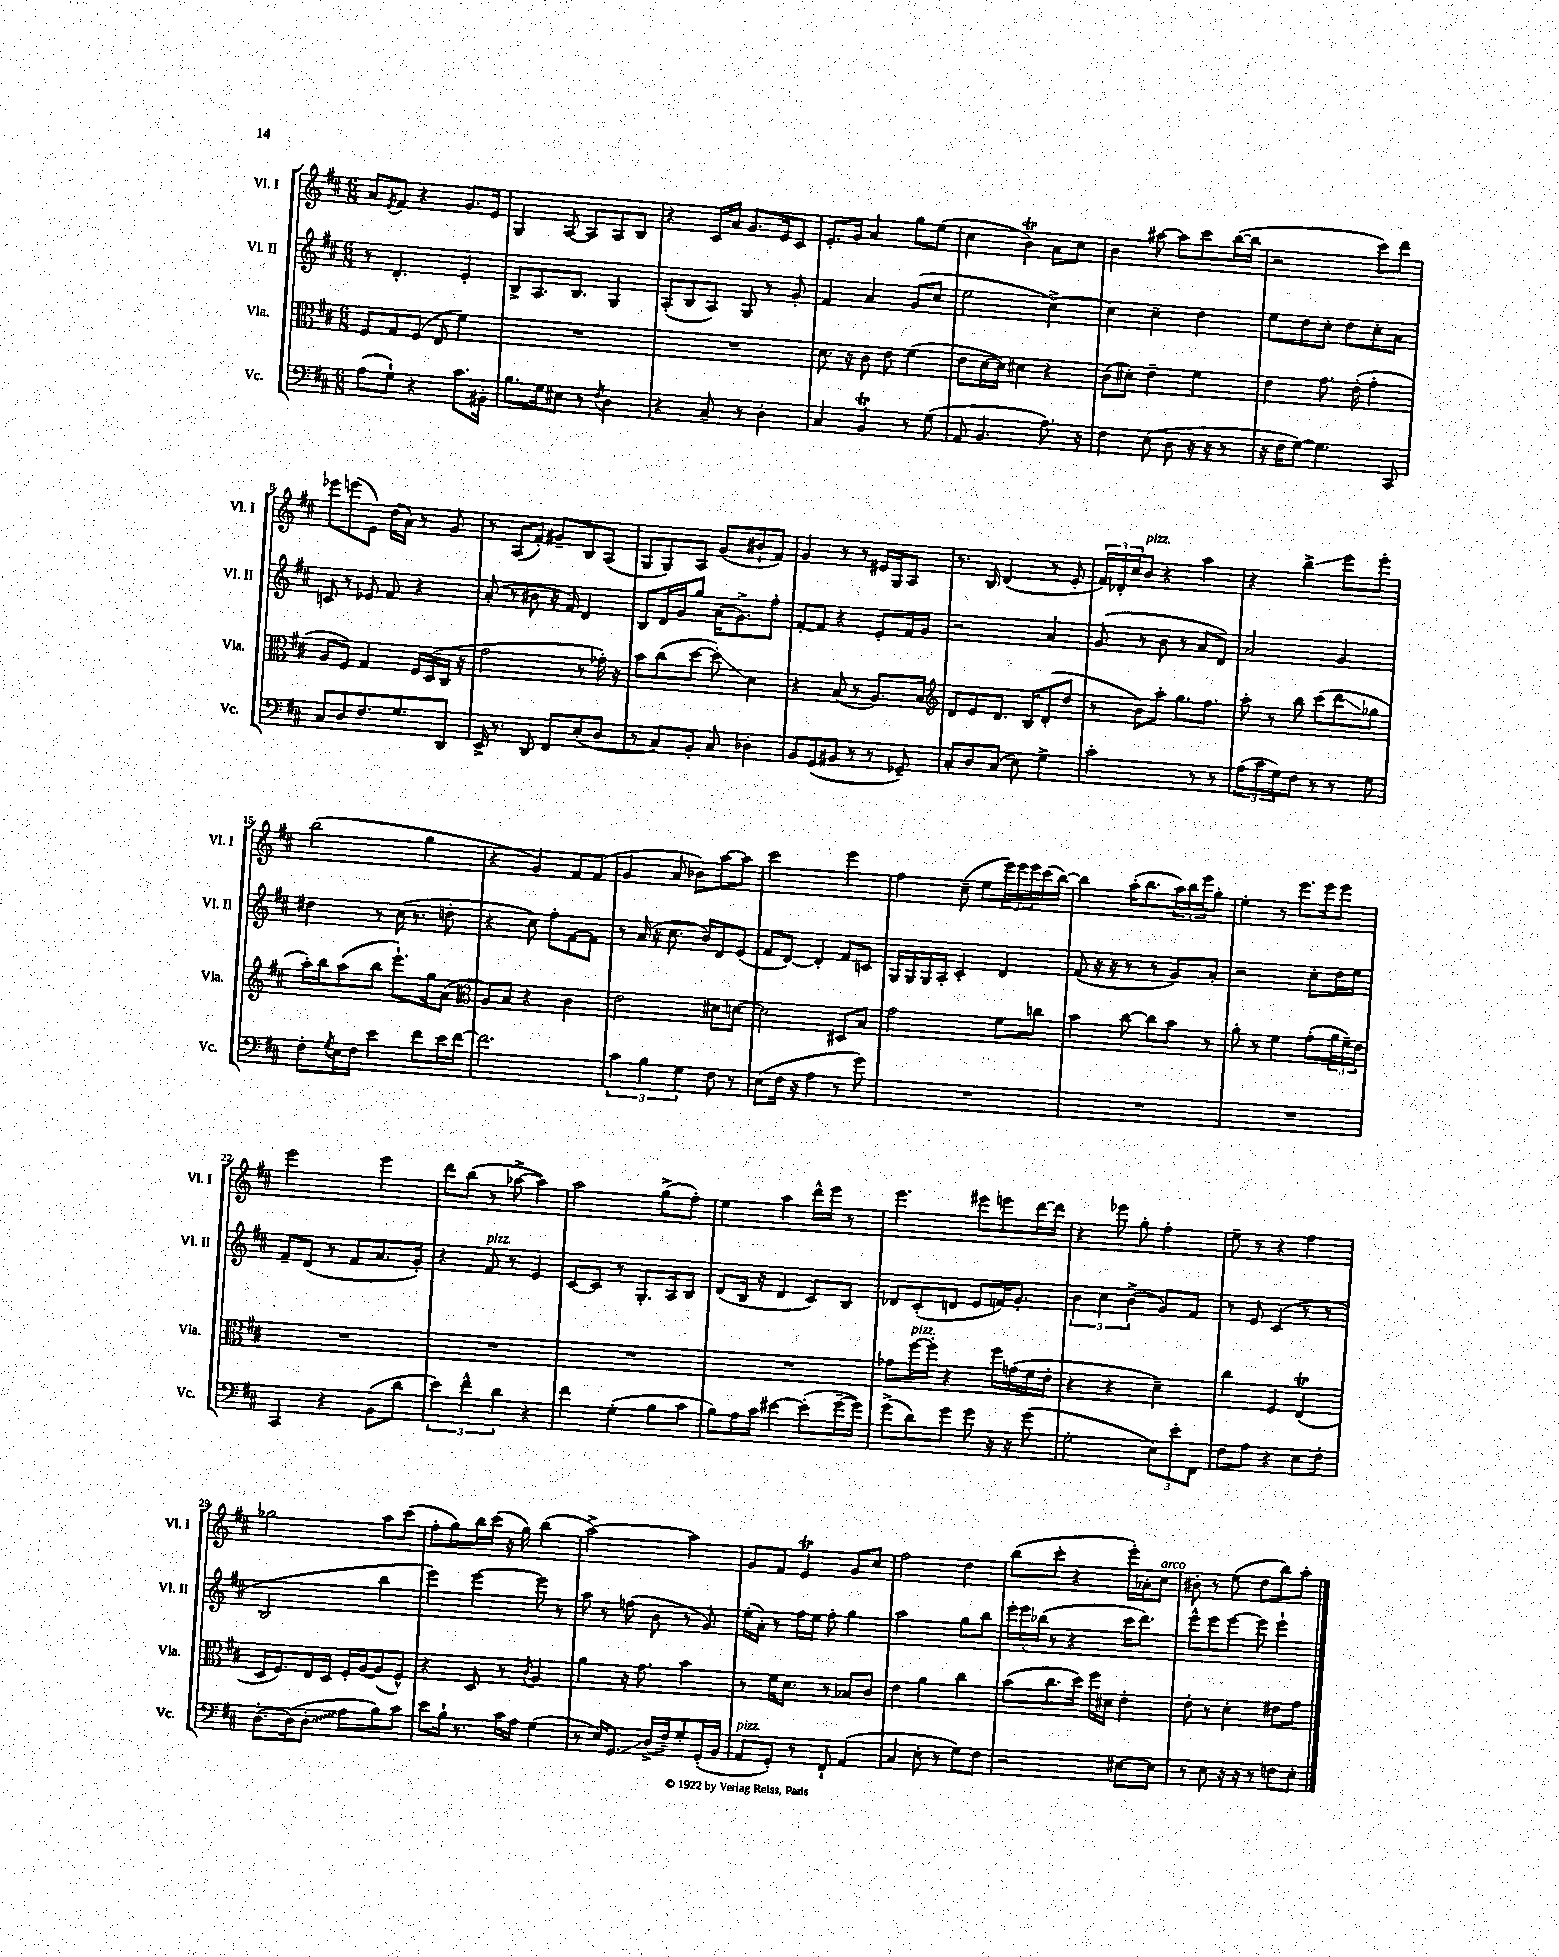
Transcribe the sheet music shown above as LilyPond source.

<<
\new StaffGroup <<
\new Staff = "s0" \with { instrumentName = "Vl. I" shortInstrumentName = "Vl. I" } {
    \clef treble \key d \major \numericTimeSignature \time 6/8
    a'8 \acciaccatura { e'8 } fis'8 r4 g'8. e'16 |
    g4 a8~ a8 a8 b8 |
    r4 cis'16 a'16 g'8. e'16 cis'8 |
    e'8.-. g'16 a'4 g''8 e''8( |
    cis''4 b'4\trill) a'8 cis''8 |
    b'4 ais''8~ ais''8 cis'''8 b''16~( b''16 |
    r2 cis'''8) d'''8 |
    ees'''8 e'''8( e'8) d''16( a'16) r8 g'8 |
    r8 a8( fis'8-.) gis'8-- b8 a8( |
    g8 g8) a8 g'8( bis'8-! fis'8) |
    g'4 r8 r8 eis'16 g16 a8 |
    r8. b16 d'4( r8 e'8-. |
    \tuplet 3/2 { fis'16) des'16-. cis''16 } b'8^\markup { \italic "pizz." } r4 a''4 |
    r4 b''4->\glissando e'''8 e'''8-. |
    b''2( g''4 |
    r4 g'4) fis'8 fis'8( |
    g'4 a'8 bes'8) a''8~ a''8 |
    cis'''2 e'''4 |
    fis''4 cis''8--( e''8 \tuplet 3/2 { e'''16) e'''16 e'''16 } cis'''16( b''16~) |
    b''4 a''16-.( b''8. \tuplet 3/2 { a''16) b''16 e'''16 } g''8-. |
    e''4-. r8 e'''8. e'''16 e'''8 |
    e'''2 e'''4 |
    d'''8 b''8( r8 aes''8~-> aes''4) |
    a''2 g''8->( fis''8-.) |
    e''4 a''4 d'''16-^ e'''16 r8 |
    e'''4. eis'''8 e'''8 d'''16~ d'''16 |
    r4 ees'''8 g''8-. fis''4-. |
    e''8-- r8 r4 fis''4 |
    ges''2 a''8 cis'''8( |
    fis''8-. g''8) b''16 cis'''16( r16 g''16) b''4( |
    a''2~->) a''4 |
    g'8 fis'8 e'4\trill g'8 cis''8 |
    fis''2 d''4 |
    b''8( cis'''8-. r4 e'''16-.) aes'16-. cis''8^\markup { \italic "arco" } |
    bis'8-. r8 e''8( d''8 b''8) a''8-. \bar "|." |
}
\new Staff = "s1" \with { instrumentName = "Vl. II" shortInstrumentName = "Vl. II" } {
    \clef treble \key d \major \numericTimeSignature \time 6/8
    r8 d'4.-. e'4-. |
    b8-> a8. b8. g4 |
    a8-.( b8 a8) g8 r8 g'8-. |
    fis'4 a'4 g'8( cis''8 |
    e''2 cis''4~->) |
    cis''4 cis''4-- d''4 |
    e''8 d''8 cis''8-. d''8 cis''8-. a'8 |
    c'8 r8 ees'8 fis'8 r4 |
    a'8-.( r8 bis'8 r16 fis'16) d'4 |
    b8 d'16 g'16 g''8 a'16( g'8.->) fis''8-. |
    fis'8~-. fis'8 r4 e'8-. fis'16 g'16 |
    r2 a'4 |
    g'8( r8 b'8 r8 a'8 d'8) |
    a'2 g'4 |
    dis''4 r8 cis''16( r8. d''8-. |
    r4 cis''8) fis''8-. fis'8~ fis'8 |
    r8 a'16( r16 cis''8. b'16) d'8 e'8( |
    fis'8 d'8~) d'4-. fis'8 c'8 |
    g16 g16 g16 a16-. cis'4-. d'4 |
    fis'8( r16 r16 r8 r8 g'8) a'8-. |
    r2 cis''8-. d''16 e''16 |
    fis'8-- d'8( r8 fis'8 a'8. g'16-.) |
    r4 fis'8^\markup { \italic "pizz." } r8 e'4 |
    cis'8~ cis'8 r8 g8.-. a16 b8 |
    d'8( b16 r16 d'4 cis'8) b8 |
    des'8 cis'8-.( d'8 e'8 f'16) g'8.-. |
    \tuplet 3/2 { b'4 cis''4 b'4->( } g'8) fis'8 |
    r8 e'8 cis'4( r8 r8 |
    b2 b''4 |
    e'''4) e'''4~ e'''8 r8 |
    a''8 r8 f''8( b'8 r8 g'8) |
    e''16-.( a'16-.) r8 fis''16 e''16 fis''8-. g''4 |
    a''2 g''8 b''8 |
    \tuplet 3/2 { e'''16-. e'''16 bes''16( } r8 r4 cis'''16 d'''8.) |
    e'''8-^ e'''8 e'''8~ e'''8 e'''4-! \bar "|." |
}
\new Staff = "s2" \with { instrumentName = "Vla." shortInstrumentName = "Vla." } {
    \clef alto \key d \major \numericTimeSignature \time 6/8
    fis8 g8 fis8( e8 fis'4) |
    R2. |
    R2. |
    d'8. r16 cis'8 e'8 fis'4( |
    e'8 d'16~ d'16) dis'4 r4 |
    cis'8( dis'8-.) e'4-- fis'4 |
    e'4 g'8. e'16-.( g'4-. |
    a8 fis8) g4 fis16 d16( cis16 r16 |
    g'2 r8 ges'16-.) r16 |
    b'8 cis''8( d''8~ d''8-.\glissando) d'4 |
    r4 b8( r8 a8.) b16 |
    \clef treble d'8 e'8 d'8. b16 d'8-.( d''8 |
    r8 b'8) a''8-. g''8. fis''8. |
    a''8-. r8 b''8 cis'''8( d'''8\glissando ges''8 |
    a''16-.) b''16 a''8( b''8 e'''8.-!) g''16 a'8( |
    \clef alto a8) b8 r4 cis'4 |
    e'2 dis'8 d'8~ |
    d'2 dis8 b8 |
    g'2 fis'8 c''8 |
    b'4 cis''8~ cis''8 b'8 r8 |
    a'8-. r8 fis'4 g'8-.( \tuplet 3/2 { a'16 fis'16--) e'16 } |
    R2. |
    R2. |
    R2. |
    R2. |
    ges'8 fis''16~^\markup { \italic "pizz." } fis''16-. r4 fis''16 g'16( fis'16 e'16-. |
    r4 r4 d'4--) |
    cis''4 fis4 e4\trill( |
    d16 fis8.) e16 d16 fis16-. a16~ a8( fis8-^) |
    r4 d8 r8 \acciaccatura { cis'8 } a4 |
    a'4 r16 g'8. b'4 |
    r8 fis'16 d'8. r8 bes8 cis'8 |
    e'4 a'4 cis''4 |
    b'8( cis''8. d''16) fis''16 dis'16 e'4-. |
    e'8-. r8 d'4-. eis'8 g'8 \bar "|." |
}
\new Staff = "s3" \with { instrumentName = "Vc." shortInstrumentName = "Vc." } {
    \clef bass \key d \major \numericTimeSignature \time 6/8
    a8( g8-!) r4 cis'8. bis,16-. |
    b8. g16 eis8 r8 \acciaccatura { fis8 } d4 |
    r4 cis8-- r8 d4-. |
    cis4 b,4\trill r8 g8( |
    a,8 b,4. a8.) r16 |
    fis4 e8( d8 r16 r16 r8 |
    r16 fis16 g8~) g4. cis,8 |
    cis8 d8 fis8. g8. d,8 |
    e,16-> r8. d,8 fis,8 e8-.( d8 |
    r8 cis8) b,8-. cis8 des4-. |
    b,8 g,8( bis,8 r8 r8 ges,8--) |
    cis8-. d8 cis8( e8) g4-> |
    cis'2-. r8 r8 |
    \tuplet 3/2 { a8( cis'8 g8) } fis8 r8 r8 g8 |
    fis8-. \acciaccatura { g8 } e16 fis16 e'4 fis'8 e'16 fis'16~ |
    fis'2. |
    \tuplet 3/2 { cis'4 b4 g4 } fis8 r8 |
    e8( fis16 r16 a4 r8 g'8) |
    R2. |
    R2. |
    R2. |
    cis,4 r4 b,8( d'8 |
    \tuplet 3/2 { e'4) fis'4-^ d'4 } r4 |
    fis'4 g4-.( b8 cis'8 |
    b8) a16 cis'16 eis'4~ eis'8-.( g'16~-- g'16) |
    g'8->( d'8) g'8 g'8 r16 r16 g'8( |
    g2-. \tuplet 3/2 { e8) e'8-. fis,8 } |
    fis8 a8 r4 e8 fis8-. |
    d8.~-. d16( \once \override Glissando.style = #'zigzag d8-.\glissando a8 b8) cis'8 |
    e'8 b16-! r8. cis'16 a16 g4( |
    r8 e16) g,8.\glissando d16->( fis16--) g8-. g,16-.( b,16 |
    a,8^\markup { \italic "pizz." } g,8-.) r8 fis,8-! a,4( |
    cis4 e8-. r8 g8) fis8 |
    r2 eis8~ eis8 |
    r8 e8 r16 r16 r8 f8 e8-. \bar "|." |
}
>>
>>
